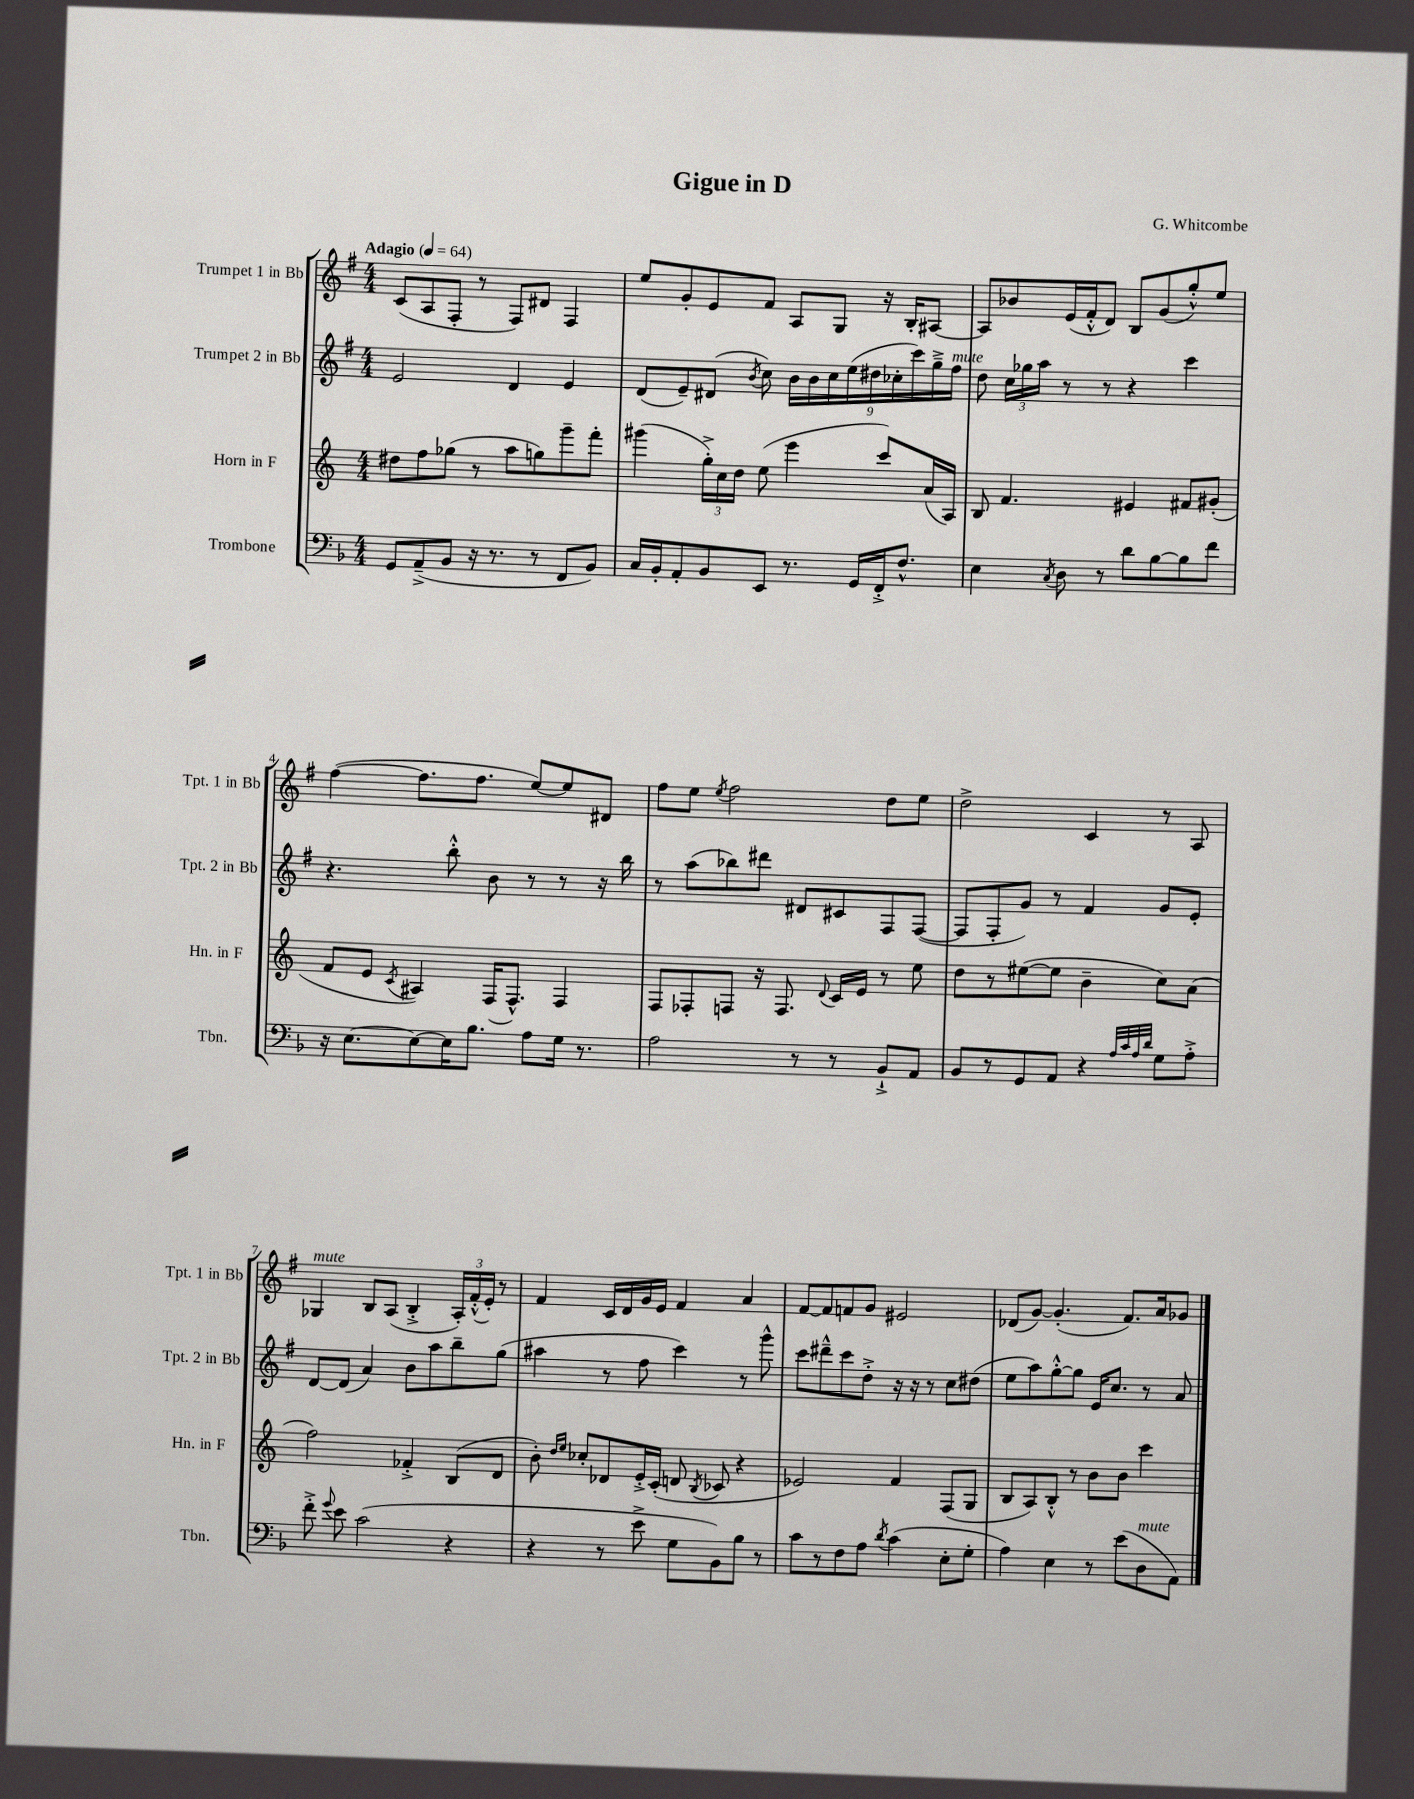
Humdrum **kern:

**kern	**kern	**kern	**kern
*part4	*part3	*part2	*part1
*staff4	*staff3	*staff2	*staff1
*I"Trombone	*I"Horn in F	*I"Trumpet 2 in Bb	*I"Trumpet 1 in Bb
*I'Tbn.	*I'Hn. in F	*I'Tpt. 2 in Bb	*I'Tpt. 1 in Bb
*clefF4	*clefG2	*clefG2	*clefG2
*k[b-]	*k[]	*k[f#]	*k[f#]
*M4/4	*M4/4	*M4/4	*M4/4
*MM64	*MM64	*MM64	*MM64
=1	=1	=1	=1
!	!	!	!LO:TX:a:B:t=Adagio
8GG/L	8dd#X\L	2e/	(8c/L
(8AA~^/	8ff\	.	8A/
8BB-/J	(8gg-X\J	.	8F#'/J
16r	8r	.	8r
8.r	.	.	.
.	8aa\L	4d/	8F#/L)
8r	8ggn\)	.	8d#X/J
8FF/L	8ggg~\	4e/	4F#/
8BB-/J)	8fff'\J	.	.
=2	=2	=2	=2
16C/LL	(4ggg#X\	(8d/L	8ee/L
16BB-'/J	.	.	.
8AA'/	.	8e~/)	8g'/
8BB-/	24gg'^\LL)	(8d#X/J	8e/
.	24cc\	.	.
.	24dd\JJ	.	.
.	.	8qb/	.
8EE/J	(8ee\	8cc\)	8f#/J
8.r	4eee\	18b\LL	8A/L
.	.	18b\	.
.	.	18cc\	.
.	.	.	8G/J
.	.	(18ee\	.
16GG/LL	.	.	.
.	.	18dd#X\	.
16FF'^/J	8ccc/L)	.	16r
.	.	18cc-X'\	.
8.F^^/J	.	.	16B'/KL
.	.	18ccc\)	.
.	(16a/L	.	[8A#X/J
.	.	18gg~^\	.
.	16A/JJ)	.	.
!	!	!LO:TX:a:i:t=mute	!
.	.	18ff#\JJ	.
=3	=3	=3	=3
4E\	8B/	8dd\	8A#/L]
.	4.f/	24cc\LL	8b-X/
.	.	24gg-X\	.
.	.	24aa\JJ	.
8qC/	.	.	.
8D\	.	8r	(16e/L
.	.	.	16f#'^^/J
8r	.	8r	8d/J)
8d\L	4e#X/	4r	8B/L
[8B-\	.	.	(8g/
8B-\]	8f#X/L	4ccc\	8gg'^^/)
8f\J	(8g#X'/J	.	8ee/J
!!LO:LB:g=z
=4	=4	=4	=4
16r	8f/L	4.r	([4ff#\
[8.E\L	.	.	.
.	8e/J	.	.
.	8qc/	.	.
8E\_	4A#X/)	.	8.ff#\L]
16E\K]	.	8bb'^^\	.
8.B-\J	.	.	8.ff#\J
.	(16F/KL	8b\	.
.	8.F^^/J)	.	.
8A\L	.	8r	[8ee/L)
16G\Jk	4F/	8r	8ee/]
8.r	.	.	.
.	.	16r	8d#X/J
.	.	16bb\	.
=5	=5	=5	=5
2A\	8F/L	8r	8ff#\L
.	8F-X'/	(8aa\L	8ee\J
.	.	.	8qee/
.	8Fn/J	8bb-X\)	2ff#\
.	16r	8ddd#X\J	.
.	8.F/	.	.
8r	.	8d#X/L	.
.	8qqd/	.	.
8r	16c/LL	8c#X/	.
.	16e/JJ	.	.
8BB-`^/L	8r	8F#/	8dd\L
8AA/J	8ee\	([8F#/J	8ee\J
=6	=6	=6	=6
8BB-/L	8dd\L	8F#/L]	2dd^\
8r	8r	8F#'/	.
8GG/	([8ee#X\	8g/J)	.
8AA/J	8ee#\J]	8r	.
4r	4b~\	4f#/	4c/
32qqA/LLL	.	.	.
32qqc/	.	.	.
32qqA/	.	.	.
32qqd/JJJ	.	.	.
8G\L	8cc\L)	8g/L	8r
8A'^\J	(8a\J	8e'/J	8A/
!!LO:LB:g=z
=7	=7	=7	=7
!	!	!	!LO:TX:a:i:t=mute
8f'^\	2ff\)	[8d/L	4G-X/
8qqg/	.	.	.
8e\	.	(8d/J]	.
(2c\	.	4a/)	8B/L
.	.	.	(8A/J
.	4f-X'^/	8b\L	4B'^/
.	.	8aa\	.
4r	(8B/L	8bb~\	24A'/LL)
.	.	.	(24f#'^^/
.	.	.	24e'/JJ)
.	8d/J	(8gg\J	8r
=8	=8	=8	=8
4r	8b'\)	4aa#X\	4f#/
.	16qqdd/LL	.	.
.	16qqee/JJ	.	.
.	8cc-X'/L	.	.
8r	8d-X/	8r	16c/LL
.	.	.	16d/
8e^\	16e'^/L	8ff#\	16g/
.	(16c'/JJ	.	16e/JJ
8G\L	8dn/	4ccc\)	4f#/
.	8qB/	.	.
8BB-\)	8c-X/	.	.
8B-\J	4r	8r	4a/
8r	.	8ggg^^\	.
=9	=9	=9	=9
8c\L	2e-X/)	8ccc\L	[8f#/L
8r	.	8ddd#X~^^\	8f#/]
8F\	.	8ccc\	8fn/
8A\J	.	8dd'^\J	8g/J
8qd/	.	.	.
(4c\	4f/	16r	2e#X/
.	.	16r	.
.	.	8r	.
8E'\L	(8F/L	8cc\L	.
8G'\J	8G/J	(8dd#X\J	.
=10	=10	=10	=10
4A\)	8B/L	8ee\L	(8d-X/L
.	8A/)	8aa\)	[8g/J)
4E\	8B'^^/J	[8gg'^^\	(4.g'/]
.	8r	8gg\J]	.
8r	8b\L	16e/KL	.
.	.	8.cc/J	.
(8e\L	8b\J	.	8.f#/L)
!LO:TX:a:i:t=mute	!	!	!
8D\	4ccc\	8r	.
.	.	.	16a/k
8AA\J)	.	8a/	8g-X/J
==	==	==	==
*-	*-	*-	*-
